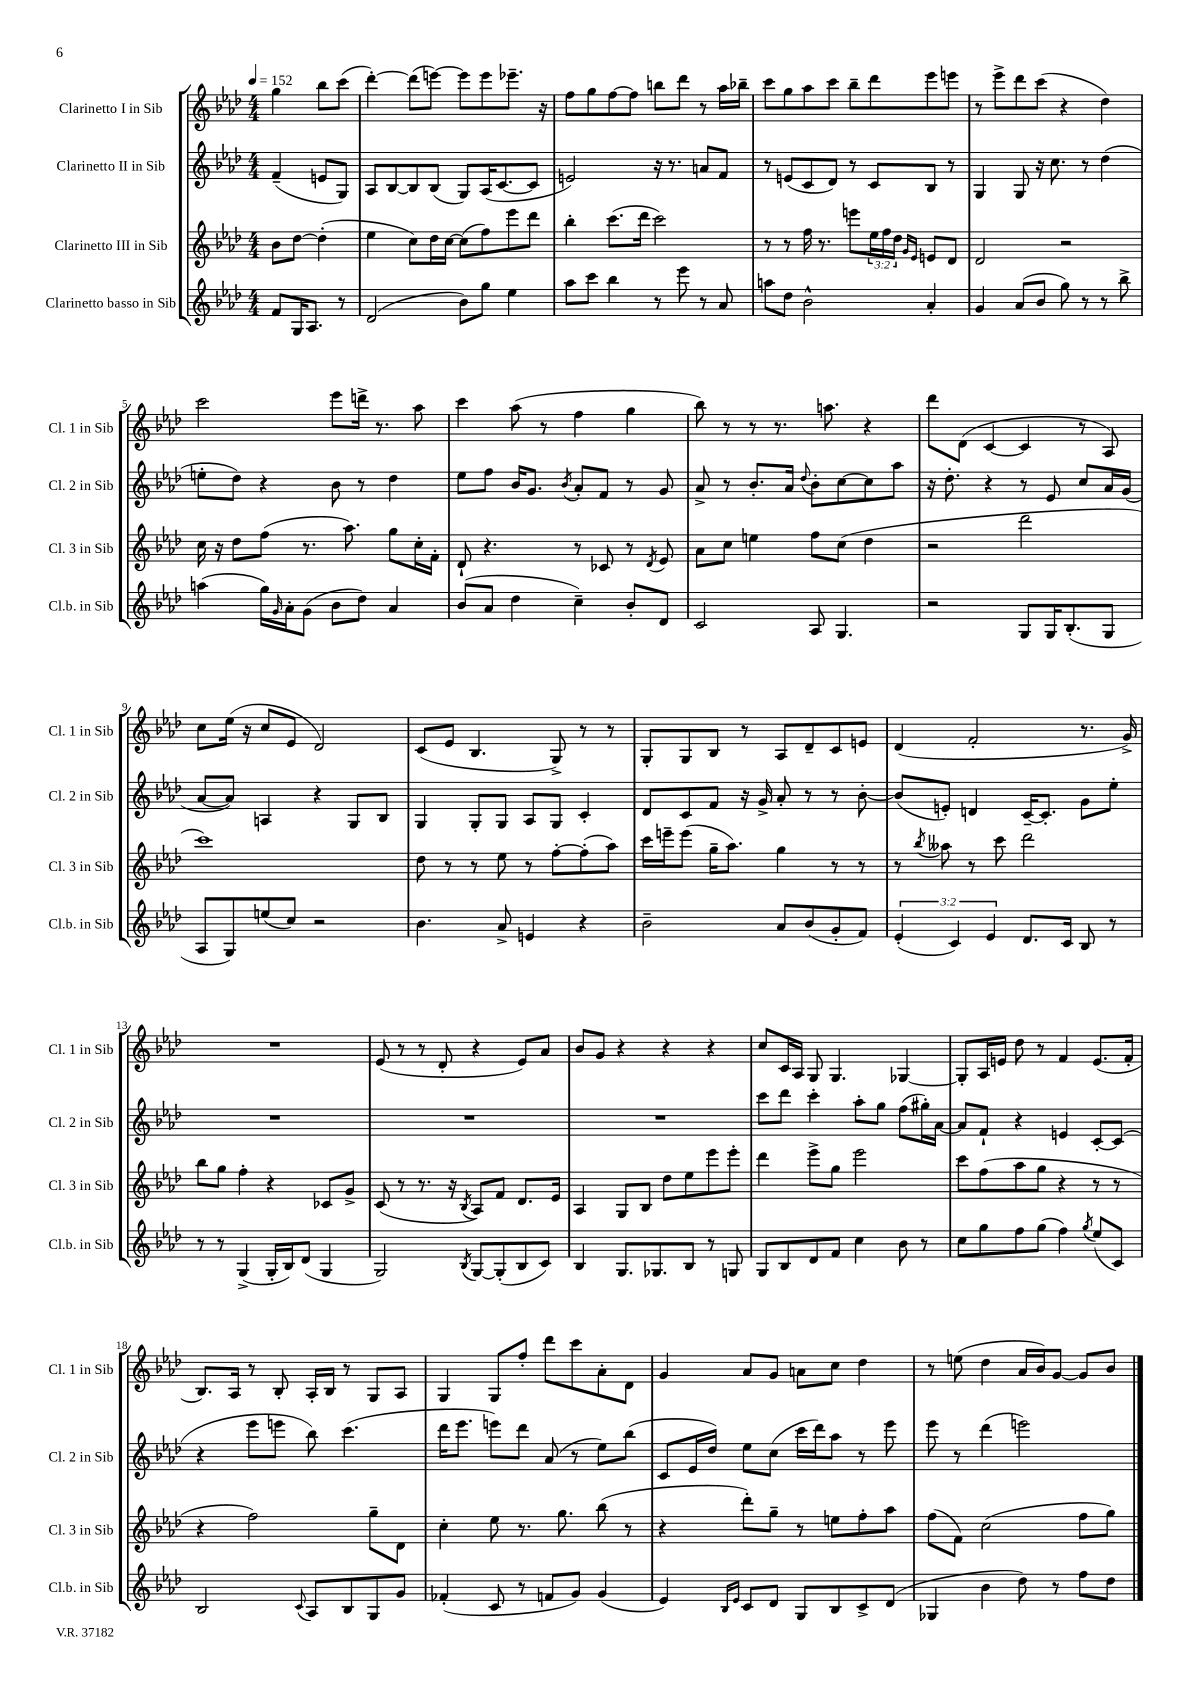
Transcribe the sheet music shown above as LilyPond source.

<<
\new StaffGroup <<
\new Staff = "s0" \with { instrumentName = "Clarinetto I in Sib" shortInstrumentName = "Cl. 1 in Sib" } {
    \clef treble \key aes \major \numericTimeSignature \time 4/4 \partial 2 \tempo 4 = 152
    g''4 bes''8 c'''8( |
    des'''4~-.) des'''8( e'''8~) e'''8 e'''8 ees'''8.-- r16 |
    f''8 g''8 f''8~ f''8 b''8 des'''8 r8 aes''16 bes''16-- |
    c'''8 g''8 aes''8 c'''8 bes''8-- des'''8 ees'''8 e'''8 |
    r8 ees'''8-> des'''8 c'''8( r4 des''4) |
    c'''2 ees'''8 d'''16-> r8. aes''8 |
    c'''4 aes''8( r8 f''4 g''4 |
    bes''8) r8 r8 r8. a''8. r4 |
    des'''8 des'8( c'4~ c'4 r8 aes8) |
    c''8 ees''16( r16 c''8 ees'8 des'2) |
    c'8( ees'8 bes4. g8->) r8 r8 |
    g8-. g8 bes8 r8 aes8 des'8-- c'8 e'8 |
    des'4( f'2-. r8. g'16->) |
    R1 |
    ees'8( r8 r8 des'8-. r4 ees'8) aes'8 |
    bes'8 g'8 r4 r4 r4 |
    c''8 c'16 aes16 g8 g4. ges4~ |
    ges8-. aes16 e'16 des''8 r8 f'4 e'8.( f'16-. |
    bes8.) aes16 r8 bes8-. aes16-. bes16 r8 g8 aes8 |
    g4 g8 f''8-. des'''8 c'''8 aes'8-. des'8 |
    g'4 aes'8 g'8 a'8 c''8 des''4 |
    r8 e''8( des''4 aes'16 bes'16) g'8~ g'8 bes'8 \bar "|." |
}
\new Staff = "s1" \with { instrumentName = "Clarinetto II in Sib" shortInstrumentName = "Cl. 2 in Sib" } {
    \clef treble \key aes \major \numericTimeSignature \time 4/4 \partial 2
    f'4--( e'8 g8) |
    aes8 bes8~ bes8 bes8( g8) aes16( c'8.~ c'8 |
    e'2) r16 r8. a'8 f'8 |
    r8 e'8( c'8 des'8) r8 c'8 bes8 r8 |
    g4 g8 r16 c''8. r8 des''4( |
    e''8-. des''8) r4 bes'8 r8 des''4 |
    ees''8 f''8 bes'16 g'8. \acciaccatura { bes'8 } aes'8-. f'8 r8 g'8 |
    aes'8-> r8 bes'8.-. aes'16 \appoggiatura { des''8 } bes'8-. c''8~ c''8 aes''8 |
    r16 des''8.-. r4 r8 ees'8 c''8 aes'16 g'16( |
    aes'8~ aes'8) a4 r4 g8 bes8 |
    g4 g8-. g8 aes8 g8 c'4-. |
    des'8 c'8 f'8 r16 g'16-> aes'8-. r8 r8 bes'8~-. |
    bes'8( e'8-.) d'4 c'16~-- c'8.-. g'8 ees''8-. |
    R1 |
    R1 |
    R1 |
    c'''8 des'''8 c'''4-. aes''8-. g''8 f''8( gis''16-.) aes'16~ |
    aes'8 f'8-! r4 e'4 c'8~-. c'8( |
    r4 ees'''8 e'''8 bes''8) c'''4.( |
    des'''16 ees'''8. e'''8) des'''8 aes'8( r8 ees''8) bes''8( |
    c'8 ees'16 des''16) ees''8 c''8( c'''16 des'''16) aes''8 r8 ees'''8 |
    ees'''8 r8 des'''4( e'''2) \bar "|." |
}
\new Staff = "s2" \with { instrumentName = "Clarinetto III in Sib" shortInstrumentName = "Cl. 3 in Sib" } {
    \clef treble \key aes \major \numericTimeSignature \time 4/4 \override Staff.TupletNumber.text = #tuplet-number::calc-fraction-text \partial 2
    bes'8 des''8~ des''4-.( |
    ees''4 c''8) des''16 c''16~ c''8( f''8) ees'''8 des'''8 |
    bes''4-. c'''8.( des'''16 c'''2) |
    r8 r8 f''16 r8. e'''8 \tuplet 3/2 { ees''16 f''16 des''16 } \grace { g'16 ees'16 } e'8 des'8 |
    des'2 r2 |
    c''16 r16 des''8 f''8( r8. aes''8.) g''8 c''16-. f'16-. |
    des'8-! r4. r8 ces'8 r8 \acciaccatura { des'8 } ees'8 |
    aes'8 c''8 e''4 f''8 c''8( des''4 |
    r2 des'''2 |
    c'''1) |
    des''8 r8 r8 ees''8 r8 f''8~-. f''8-.( aes''8) |
    c'''16 e'''16-- e'''8( g''16-- aes''8.) g''4 r8 r8 |
    r8 \acciaccatura { bes''8 } aeses''8 r8 c'''8 des'''2 |
    bes''8 g''8 f''4-. r4 ces'8 g'8-> |
    c'8( r8 r8. r16 \acciaccatura { bes8 } aes8) f'8 des'8. ees'16 |
    aes4 g8 bes8 des''8 ees''8 ees'''8 ees'''8-. |
    des'''4 ees'''8-> g''8 ees'''2 |
    c'''8 f''8( aes''8 g''8 r4 r8 r8 |
    r4 f''2) g''8-- des'8 |
    c''4-. ees''8 r8. g''8. bes''8( r8 |
    r4 des'''8-.) g''8-- r8 e''8 f''8-. aes''8 |
    f''8( f'8) c''2( f''8 g''8) \bar "|." |
}
\new Staff = "s3" \with { instrumentName = "Clarinetto basso in Sib" shortInstrumentName = "Cl.b. in Sib" } {
    \clef treble \key aes \major \numericTimeSignature \time 4/4 \override Staff.TupletNumber.text = #tuplet-number::calc-fraction-text \partial 2
    f'8 g16 aes8. r8 |
    des'2( bes'8) g''8 ees''4 |
    aes''8 c'''8 bes''4 r8 ees'''8 r8 aes'8 |
    a''8 des''8 bes'2-^ aes'4-. |
    g'4 aes'8( bes'8 g''8) r8 r8 bes''8-> |
    a''4( g''16) \grace { g'16 } aes'16-. g'8( bes'8 des''8) aes'4 |
    bes'8( aes'8 des''4 c''4--) bes'8-. des'8 |
    c'2 aes8 g4. |
    r2 g8 g16 bes8.-.( g8 |
    aes8 g8) e''8( c''8) r2 |
    bes'4. aes'8-> e'4 r4 |
    bes'2-- aes'8 bes'8( g'8-. f'8) |
    \tuplet 3/2 { ees'4-.( c'4) ees'4 } des'8. c'16 bes8 r8 |
    r8 r8 g4->( g16-. bes16) des'8( g4 |
    g2) \acciaccatura { bes8 } g8~ g8-.( bes8 c'8) |
    bes4 g8. ges8. bes8 r8 g8 |
    g8 bes8 des'8 f'8 c''4 bes'8 r8 |
    c''8 g''8 f''8 g''8( f''4) \acciaccatura { g''8 } ees''8( c'8) |
    bes2 \appoggiatura { c'8 } aes8 bes8 g8 g'8 |
    fes'4-.( c'8 r8 f'8 g'8) g'4( |
    ees'4) \grace { bes16 ees'16 } c'8 des'8 g8 bes8 c'8-> des'8( |
    ges4 bes'4 des''8) r8 f''8 des''8 \bar "|." |
}
>>
>>
